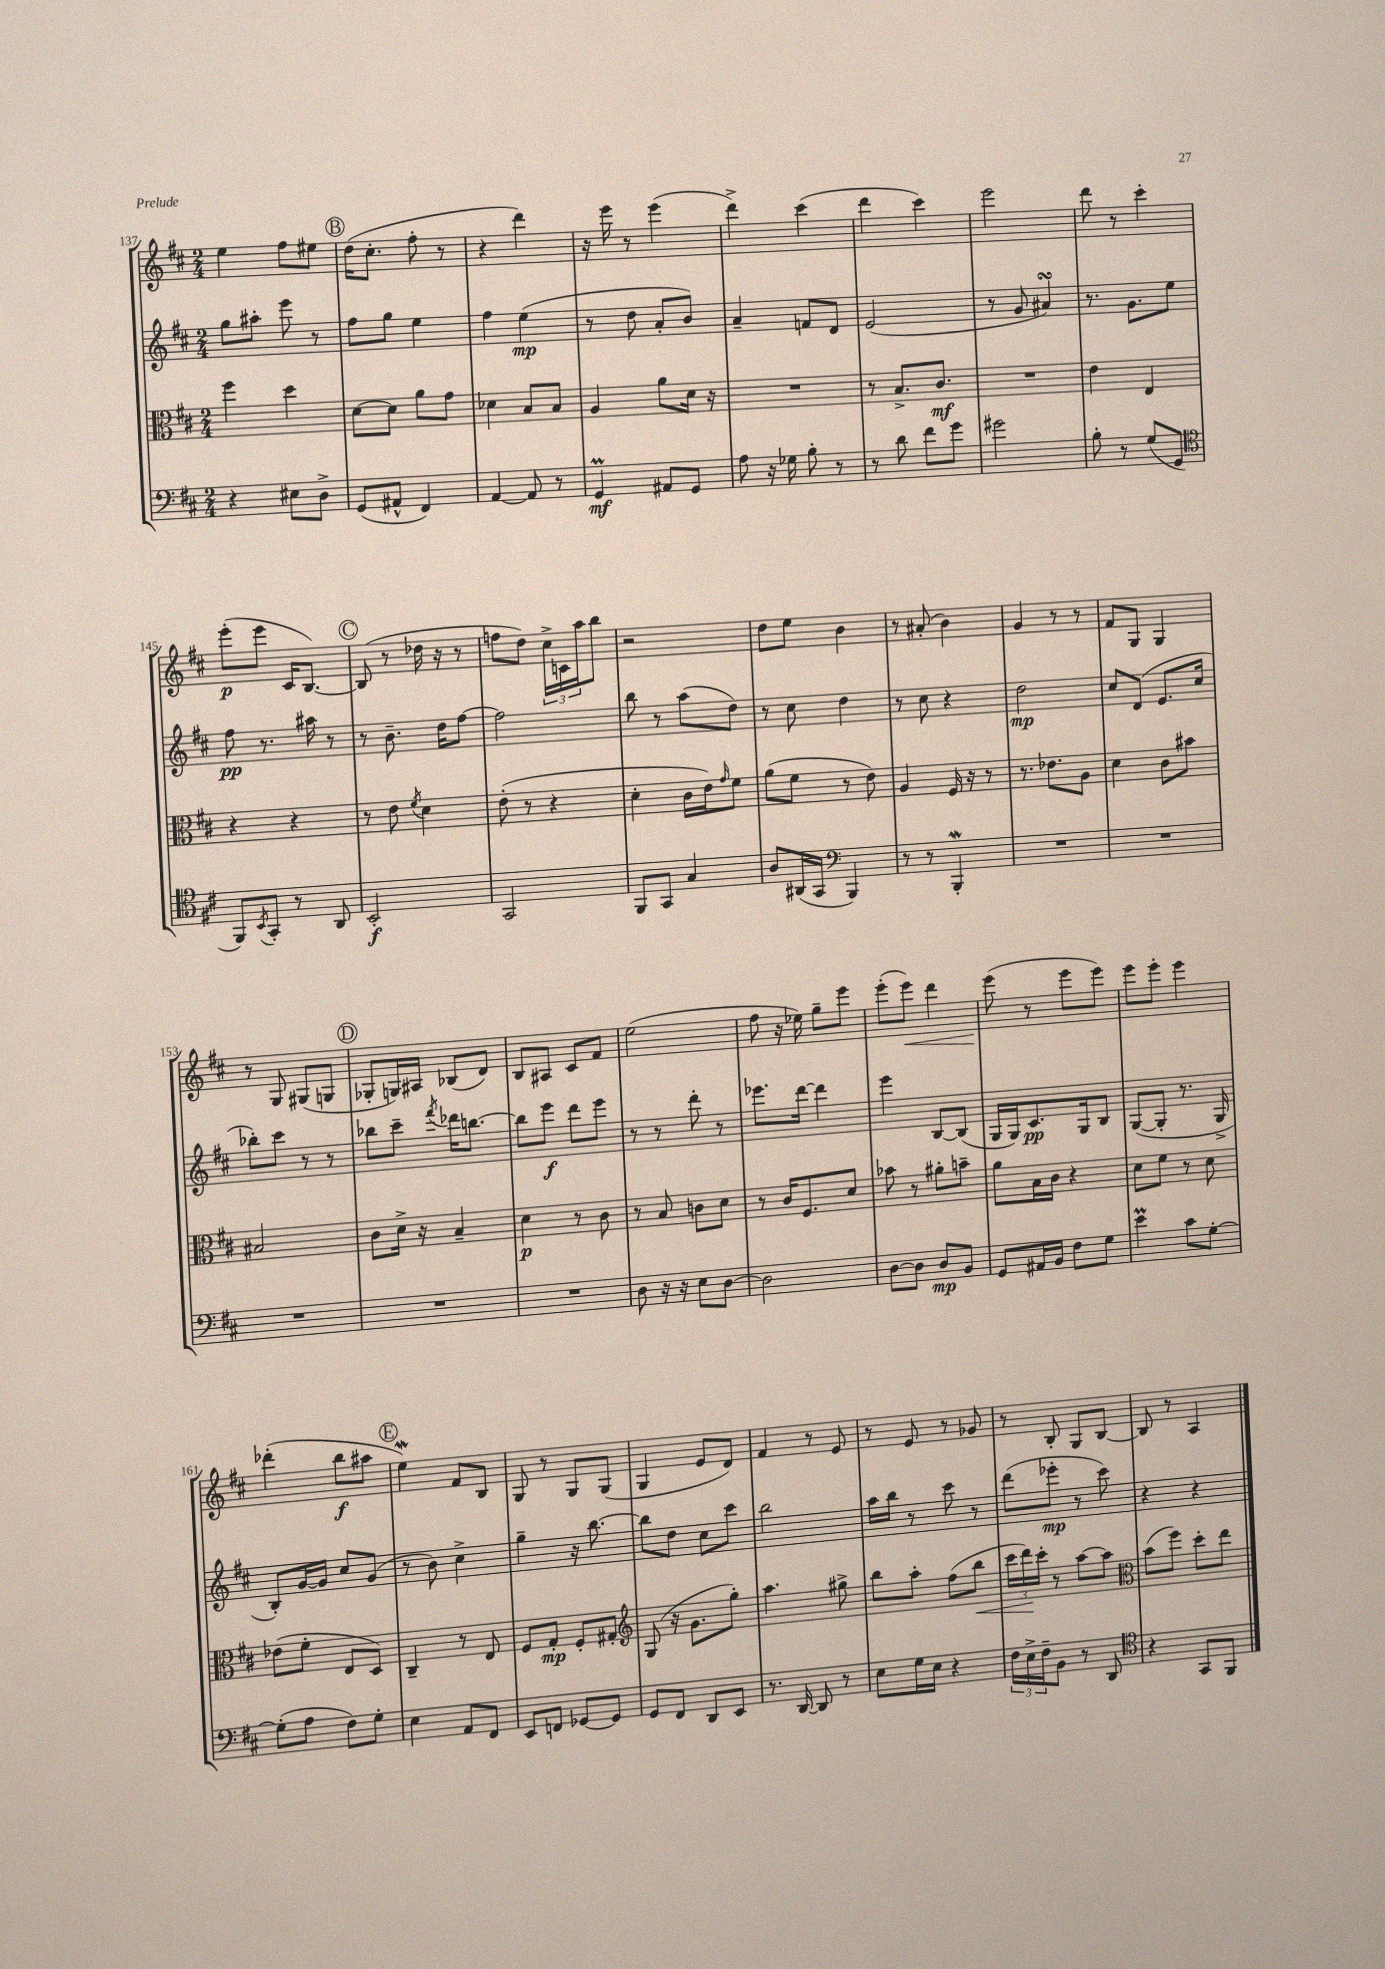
<<
\new StaffGroup <<
\new Staff = "s0" {
    \clef treble \key d \major \numericTimeSignature \time 2/4
    e''4 fis''8 eis''8 |
    \mark \markup { \circle "B" } d''16( cis''8.-. fis''8-. r8 |
    r4 d'''4) |
    r16 e'''16 r8 e'''4( |
    d'''4->) cis'''4( |
    d'''4 cis'''4) |
    e'''2 |
    d'''8 r8 cis'''4-. |
    e'''8-.\p( e'''8 cis'16 b8.~) |
    \mark \markup { \circle "C" } b8( r8 des''16 r16 r8 |
    f''8 d''8) \tuplet 3/2 { cis''16-> c'16 a''16 } b''8 |
    r2 |
    d''8 e''8 b'4 |
    r8 ais'8-.( b'4) |
    g'4 r8 r8 |
    fis'8 g8 g4 |
    r8 g8 gis8( g8 |
    \mark \markup { \circle "D" } ges8-. g16) ais16 bes8( d'8) |
    b8 ais8 cis'8 fis'8 |
    e''2( |
    fis''8 r16 ees''16) g''8-- e'''8 |
    e'''8-.( e'''8\<) d'''4 |
    e'''8\!( r8 e'''8 e'''8) |
    e'''8 e'''8-. e'''4 |
    des'''4-.( b''8\f ais''8 |
    \mark \markup { \circle "E" } e''4\mordent) fis'8 b8 |
    g8 r8 g8 g8( |
    g4 e'8 d'8) |
    fis'4 r8 e'8 |
    r8 e'8 r8 ges'8 |
    r8 b8-. g8 b8~ |
    b8 r8 a4 \bar "|." |
}
\new Staff = "s1" {
    \clef treble \key d \major \numericTimeSignature \time 2/4
    g''8 ais''8-. e'''8 r8 |
    \mark \markup { \circle "B" } fis''8 g''8 e''4 |
    fis''4 e''4\mp( |
    r8 d''8 a'8-. b'8) |
    a'4-- f'8 d'8 |
    e'2( |
    r8 g'8 ais'4\turn) |
    r8. g'8. e''8 |
    fis''8\pp r8. ais''16 r8 |
    \mark \markup { \circle "C" } r8 b'8.-- d''16 fis''8~ |
    fis''2 |
    b''8 r8 a''8( d''8) |
    r8 cis''8 d''4 |
    r8 cis''8 r4 |
    d''2\mp |
    cis''8 d'8( e'8. cis''16 |
    bes''8-.) cis'''8 r8 r8 |
    \mark \markup { \circle "D" } bes''8 cis'''8-- \acciaccatura { fis'''8 } des'''16 b''8.~ |
    b''8 e'''8\f d'''8 e'''8 |
    r8 r8 d'''8-. r8 |
    ees'''8. d'''16~ d'''4 |
    e'''4 b8~ b8( |
    g16 g16) cis'8.\pp g16 b8 |
    g8~( g8-. r8. g16-> |
    b8-.) g'16~ g'16 cis''8 g'8( |
    \mark \markup { \circle "E" } r8 b'8) cis''4-> |
    g''4-- r16 b''8.~ |
    b''8 d''8 cis''8 cis'''8 |
    b''2 |
    a''16 b''16 r8 cis'''8 r8 |
    d'''8( ees'''8-.\mp r8 cis'''8) |
    r4 r4 \bar "|." |
}
\new Staff = "s2" {
    \clef alto \key d \major \numericTimeSignature \time 2/4
    fis''4 d''4 |
    \mark \markup { \circle "B" } d'8~ d'8 a'8 g'8 |
    des'4 b8 b8 |
    a4 a'8 d'16 r16 |
    R2 |
    r8 b8.-> cis'8.\mf |
    R2 |
    e'4 e4 |
    r4 r4 |
    \mark \markup { \circle "C" } r8 e'8 \acciaccatura { fis'8 } d'4 |
    e'8-.( r8 r4 |
    d'4-. cis'16 e'16) \grace { g'16 } fis'8 |
    a'8( fis'8 r8 e'8) |
    a4 fis16 r16 r8 |
    r8. ees'8. a8 |
    d'4 cis'8 bis'8 |
    bis2 |
    \mark \markup { \circle "D" } cis'8 d'16-> r16 b4-- |
    d'4\p r8 cis'8 |
    r8 b8 c'8 d'8 |
    r8 cis'16 fis8. d'8 |
    bes'8 r8 ais'8-. b'8-- |
    a'8 b16 cis'16 r4 |
    d'8 fis'8 r8 d'8 |
    ees'8( fis'8-. e8 d8) |
    \mark \markup { \circle "E" } cis4-- r8 e8 |
    fis8 g8-.\mp fis8-. gis8-. |
    \clef treble g8( r16 g'8. g''8-.) |
    a''4. gis''8-> |
    b''8 a''8-. fis''8( b''8\< |
    \tuplet 3/2 { cis'''16 d'''16\!) cis'''16-. } r8 a''8~ a''8 |
    \clef alto b'8( fis''8) d''8-. e''8 \bar "|." |
}
\new Staff = "s3" {
    \clef bass \key d \major \numericTimeSignature \time 2/4
    r4 eis8 d8-> |
    \mark \markup { \circle "B" } g,8( ais,8-^ fis,4) |
    a,4~ a,8 r8 |
    g,4\prall\mf ais,8 g,8 |
    a8 r16 ges16 b8-. r8 |
    r8 d'8 fis'8 g'8 |
    gis'2 |
    b8-. r8 g8( g,8 |
    \clef tenor fis,8) \acciaccatura { b,8 } g,8-. r8 a,8 |
    \mark \markup { \circle "C" } b,2-.\f |
    g,2 |
    fis,8 g,8 g4 |
    a8 ais,16( g,16 \clef bass b,,4) |
    r8 r8 b,,4-.\mordent |
    R2 |
    R2 |
    R2 |
    \mark \markup { \circle "D" } R2 |
    R2 |
    d8 r16 r16 e8 d8~ |
    d2 |
    d8~ d8 d8\mp b,8 |
    g,8 ais,16 b,16 fis8 g8 |
    e'4\prall cis'8 g8~-. |
    g8-.( a8 fis8) g8-. |
    \mark \markup { \circle "E" } e4 a,8 fis,8 |
    e,8 f,8 ges,8~ ges,8 |
    g,8 fis,8 d,8 e,8 |
    r8. d,16~ d,8 r8 |
    e8 g16 e16 r4 |
    \tuplet 3/2 { fis16 e16-> fis16-- } b,8 r8 d,8 |
    \clef tenor r4 g,8 fis,8 \bar "|." |
}
>>
>>
\layout { \context { \Score currentBarNumber = #137 } }
